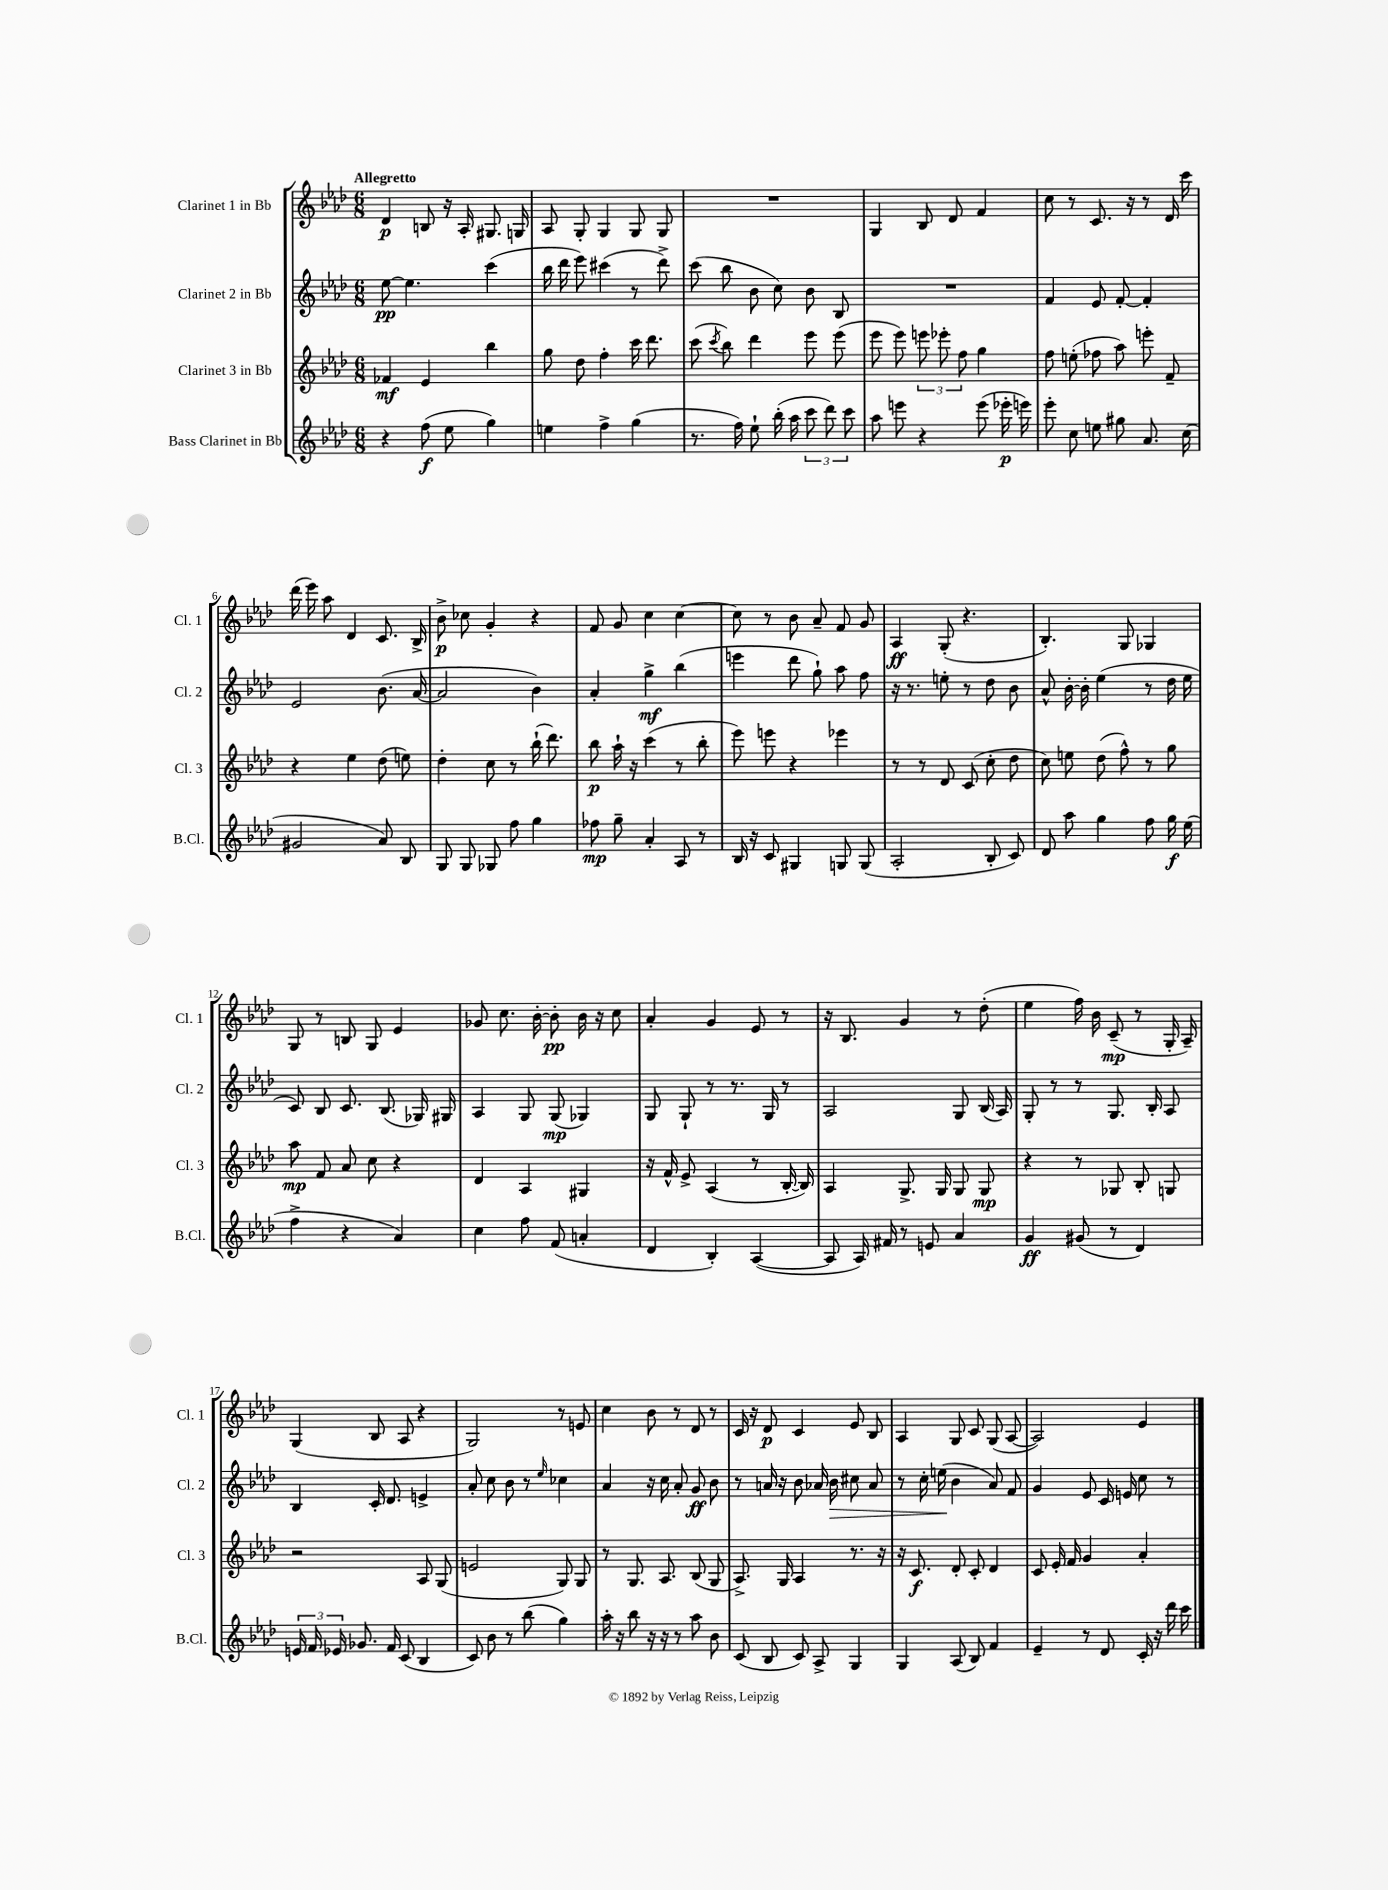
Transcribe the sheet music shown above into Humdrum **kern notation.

**kern	**kern	**kern	**kern
*staff4	*staff3	*staff2	*staff1
*clefG2	*clefG2	*clefG2	*clefG2
*k[b-e-a-d-]	*k[b-e-a-d-]	*k[b-e-a-d-]	*k[b-e-a-d-]
*M6/8	*M6/8	*M6/8	*M6/8
4r	4f-	[8ee-	4d-
.	.	4.ee-]	.
(8ff	4e-	.	8B
8ee-	.	.	16r
.	.	.	16A-'
4gg)	4bb-	(4ccc	8.G#
.	.	.	16G
=	=	=	=
4ee	8gg	16bb-	8A-
.	.	16ddd-	.
.	8dd-	8eee-)	8G'
4ff^	4ff'	(4ccc#	4G
(4gg	16ccc	8r	8G
.	8.ddd-	.	.
.	.	8ddd-^)	8G
=	=	=	=
8.r	(8ccc	(8ccc	2.r
.	8qccc	.	.
.	8bb-)	8bb-	.
16ff)	.	.	.
8ee-`	4ddd-	8b-	.
(16bb-'	.	8cc)	.
16aa-	.	.	.
12ccc	8eee-	8b-	.
12ddd-)	.	.	.
.	(8eee-	8B-	.
12ccc	.	.	.
=	=	=	=
8aa-	8eee-	2.r	4G
8eee	8eee-)	.	.
4r	12eee	.	8B-
.	12eee-'	.	.
.	.	.	8d-
.	12ff	.	.
(8eee	4gg	.	4f
16eee-'	.	.	.
16eee)	.	.	.
=	=	=	=
8eee-'	8ff	4f	8cc
8cc	(8ee'	.	8r
8ee	8ff-	8e-	8.c
8gg#	8aa-)	[8f'	.
.	.	.	16r
8.a-	8eee'	4f']	8r
.	8f~	.	16d-
(16cc	.	.	16ccc
=	=	=	=
2g#	4r	2e-	(16ddd-
.	.	.	16eee-)
.	.	.	8aa-
.	4ee-	.	4d-
8a-)	(8dd-	(8.b-	8.c
8B-	8ee)	.	.
.	.	[16a-	16B-^
=	=	=	=
8G	4dd-'	2a-]	8b-^
8G	.	.	8cc-
8G-	8cc	.	4g'
8ff	8r	.	.
4gg	(16bb-`	4b-)	4r
.	8.ddd-)	.	.
=	=	=	=
8ff-	8bb-	4a-'	8f
8gg~	16aa-`	.	8g
.	16r	.	.
4a-'	(4ccc	4gg^	4cc
8A-	8r	(4bb-	[4cc
8r	8bb-'	.	.
=	=	=	=
16B-	8eee-)	4eee	8cc]
16r	.	.	.
8c	8eee	.	8r
4G#	4r	8ddd-	8b-
.	.	8gg`)	8a-~
8G	4eee-	8aa-	8f
(8G	.	8ff	8g
=	=	=	=
2A-'	8r	16r	4A-
.	.	8.r	.
.	8r	.	.
.	8d-	8ee'	(8G'
.	(8c	8r	4.r
8B-'	8cc'	8dd-	.
8c)	8dd-	8b-	.
=	=	=	=
8d-	8cc)	8a-^^	4.B-')
8aa-	8ee	[16b-'	.
.	.	16b-']	.
4gg	(8dd-	(4ee-	.
.	8ff^^)	.	8G
8ff	8r	8r	4G-
16gg	8gg	16dd-	.
(16ee-	.	16ee-	.
=	=	=	=
4ff^	8aa-	8c)	8G
.	8f	8B-	8r
4r	8a-	8.c	8B
.	8cc	.	8G
.	.	(8.B-	.
4a-)	4r	.	4e-
.	.	16G-)	.
.	.	16G#	.
=	=	=	=
4cc	4d-	4A-	8g-
.	.	.	8.cc
8ff	4A-	8G	.
.	.	.	[16b-'
(8f	.	(8G	8b-']
4a'	4G#	4G-)	16b-
.	.	.	16r
.	.	.	8cc
=	=	=	=
4d-	16r	8G	4a-'
.	16f^^	.	.
.	8e-^	8G`	.
4B-')	(4A-	8r	4g
.	.	8.r	.
([4A-	8r	.	8e-
.	.	16G	.
.	[16B-'	8r	8r
.	16B-])	.	.
=	=	=	=
8A-]	4A-	2A-	16r
.	.	.	8.B-
16A-)	.	.	.
16f#	.	.	.
8r	8.G^	.	4g
8e	.	.	.
.	16G	.	.
4a-	8G	8G	8r
.	8G	(16B-	(8dd-'
.	.	16A-)	.
=	=	=	=
4g	4r	8G'	4ee-
.	.	8r	.
(8g#	8r	8r	16ff)
.	.	.	16b-
8r	8G-	8.G	(8c~
4d-)	8B-'	.	8r
.	.	16B-'	.
.	8G	8A-	16G'
.	.	.	16A-~)
=	=	=	=
24e	2r	4B-	(4G
24f	.	.	.
24e-	.	.	.
8.g-	.	.	.
.	.	16c'	8B-
16f	.	8.d-	.
(8c	.	.	8A-
4B-	8A-	4e^	4r
.	(8G	.	.
=	=	=	=
8c)	2e	8a-'	2G)
8b-	.	8cc	.
8r	.	8b-	.
(8bb-	.	8r	.
.	.	16qqee-	.
4gg)	8G)	4cc-	8r
.	8G	.	8e
=	=	=	=
16aa-'	8r	4a-	4cc
16r	.	.	.
8bb-	8.G	.	.
16r	.	16r	8b-
16r	8.A-	16cc	.
8r	.	8a-'	8r
8aa-	(8B-	8g	8d-
8b-	8G	8b-	8r
=	=	=	=
(8c	8.A-^)	8r	16c
.	.	.	16r
8B-	.	16a	8d-
.	16G	16r	.
8c)	4A-	8b-	4c
8A-^	.	16a-	.
.	.	16b-	.
4G	8.r	8cc#	8e-
.	.	8a-	8B-
.	16r	.	.
=	=	=	=
4G	16r	8r	4A-
.	8.c	.	.
.	.	16cc'	.
.	.	(16ee	.
(8A-	8d-'	4b-	8G
8B-)	8c'	.	8c
4f	4d-	8a-)	(8G
.	.	8f	[8A-
=	=	=	=
4e-~	8c	4g	2A-])
.	16e-'	.	.
.	16f	.	.
8r	4g	8e-	.
8d-	.	16c	.
.	.	16e	.
16c'	4a-'	8cc	4e-
16r	.	.	.
16ddd-	.	8r	.
16ccc	.	.	.
==	==	==	==
*-	*-	*-	*-
